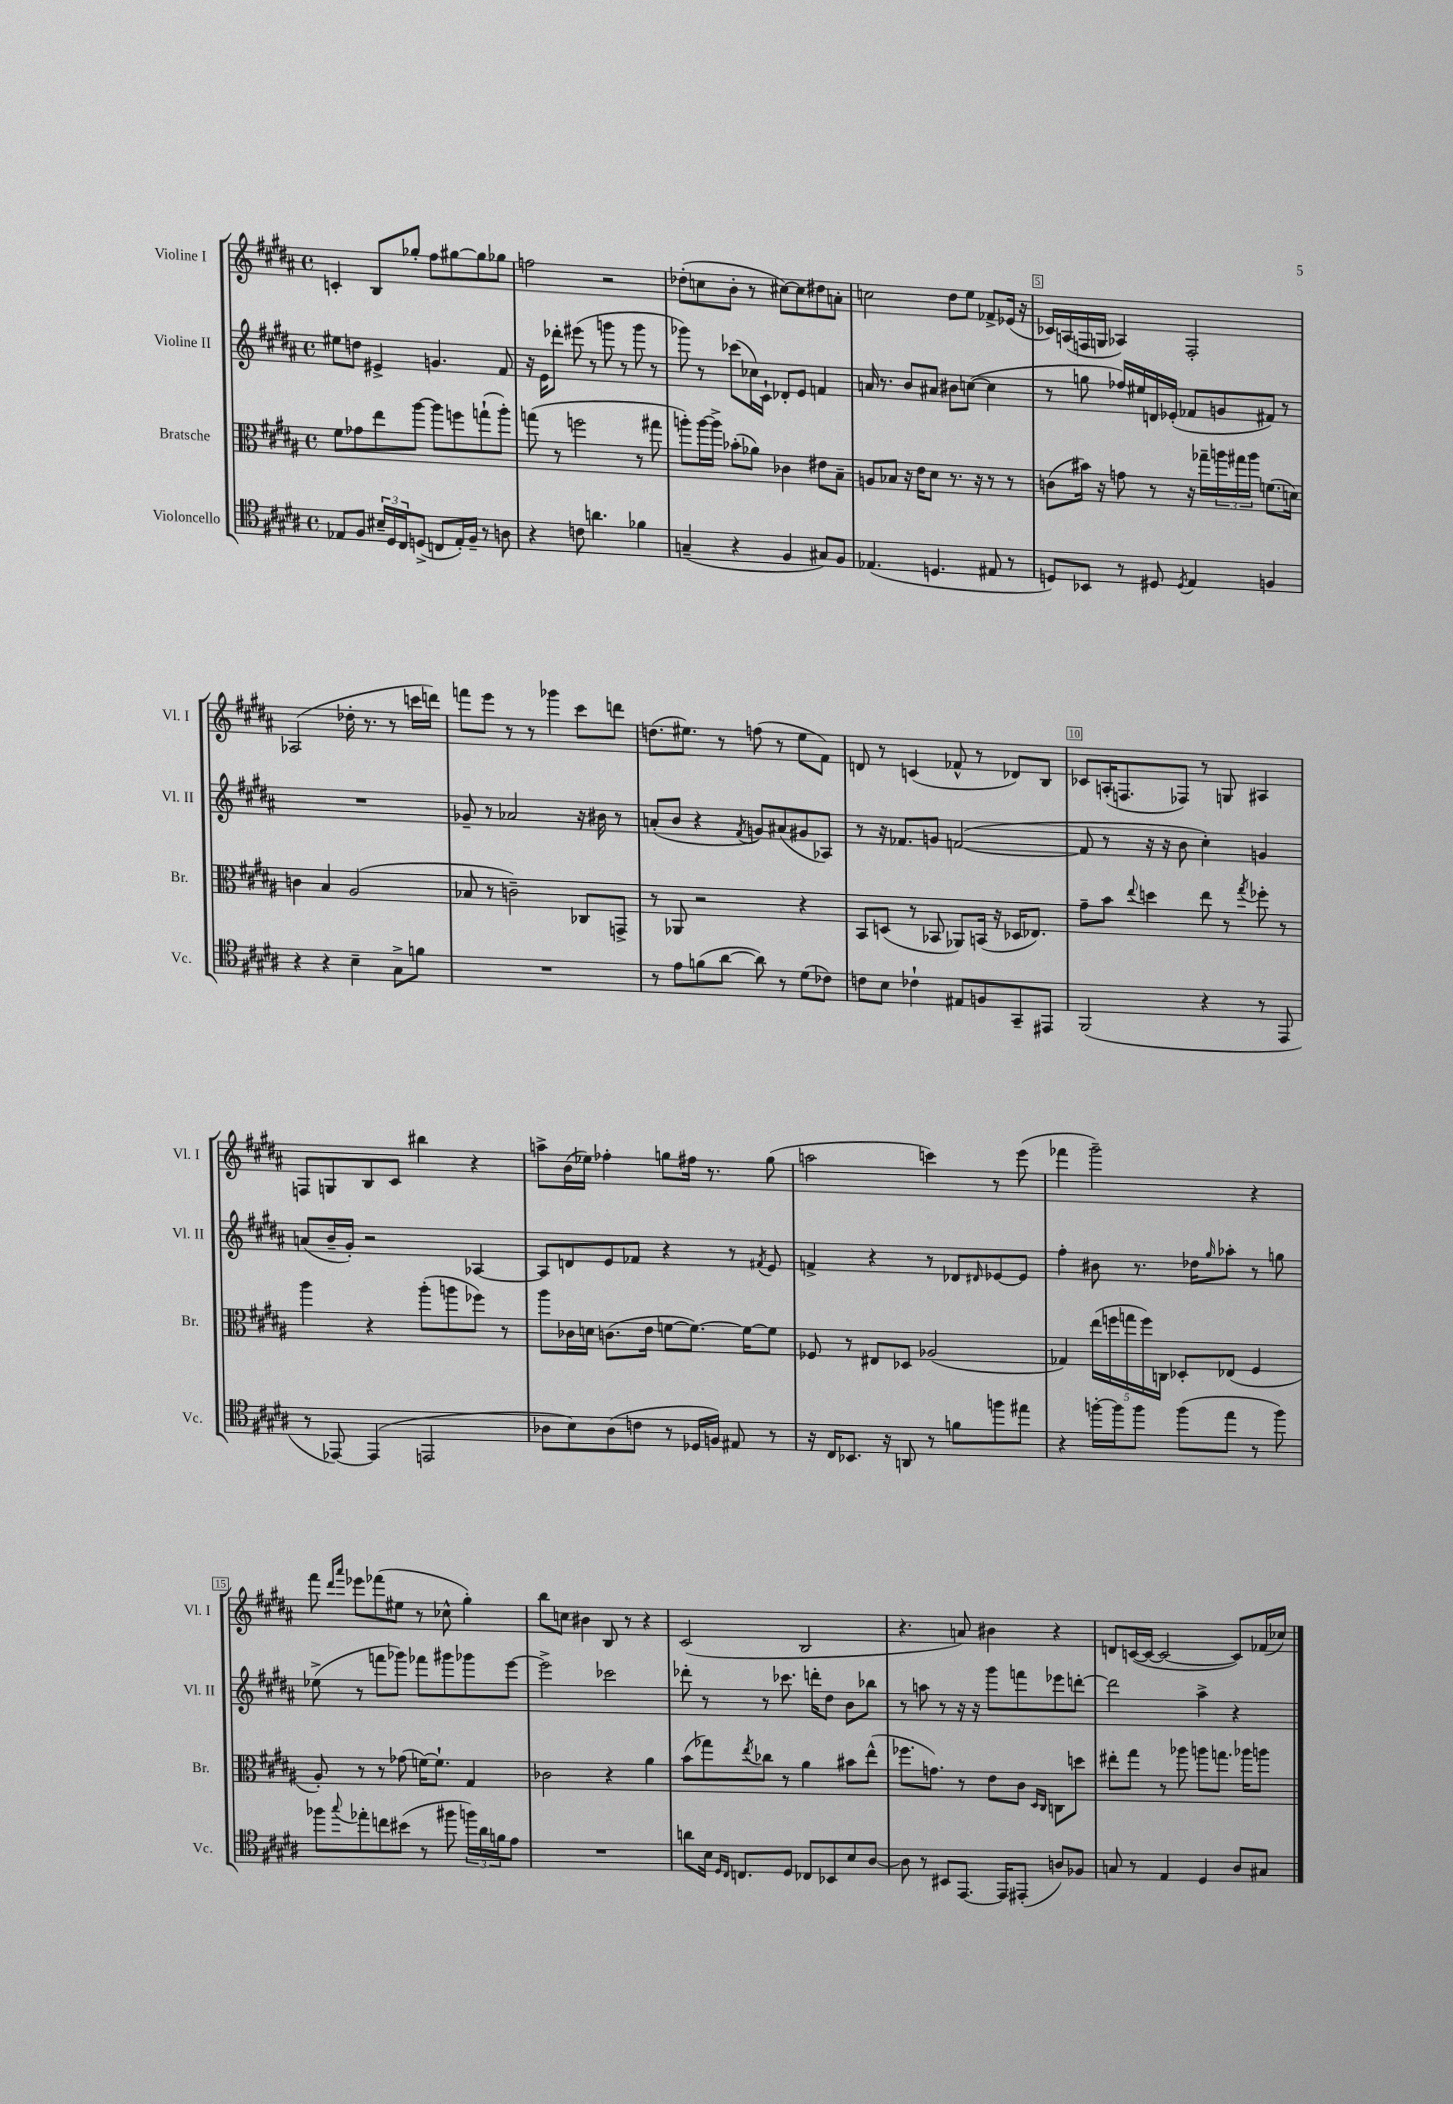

**kern	**kern	**kern	**kern
*staff4	*staff3	*staff2	*staff1
*clefC4	*clefC3	*clefG2	*clefG2
*k[f#c#g#d#a#]	*k[f#c#g#d#a#]	*k[f#c#g#d#a#]	*k[f#c#g#d#a#]
*M4/4	*M4/4	*M4/4	*M4/4
*met(c)	*met(c)	*met(c)	*met(c)
8E-	8f#	8ee#	4c'
8F#	8g-	8dd	.
24B#~	8ee	4e#^	8B
24D#	.	.	.
24C#	.	.	.
(8D^	[8aa#	.	8gg-'
8C	8aa#]	4.g	8ff#
16E-')	8ff	.	[8gg#
16F#~	.	.	.
8r	(8gg`	.	8gg#]
8A	8aa#')	8f#	8gg-
=	=	=	=
4r	(8gg	16r	2ff
.	.	16e	.
.	8r	8ddd-'	.
8c	2ff	(8eee#	.
4.a	.	8r	.
.	.	8ggg	2r
.	.	8r	.
4f-	8r	8ggg	.
.	8gg#	8r	.
=	=	=	=
(4G~	8aa')	8ggg-)	(8dd-'
.	[16aa	8r	8cc
.	16aa^]	.	.
4r	(8b-'	(8ccc-	8b'
.	8a-)	16cc-)	8r
.	.	16c#`	.
4F#	4c-	8d-'	[8cc#)
.	.	8e	8cc#]
8G#)	8e#	4f	8dd#
8F#	8B~	.	8a'
=	=	=	=
(4.E-	8A	16a	2cc
.	.	8.r	.
.	8B-	.	.
.	16r	8b	.
.	16e	.	.
4.D	8d#	8a#	.
.	8.r	8b#	8dd#
.	.	([8cc	8ee
.	16r	.	.
8E#	8r	4cc]	8f-^
8r	8r	.	(16e-
.	.	.	16r
=	=	=	=
8D)	(8c	8r	16c-)
.	.	.	(16A
8BB-	16b#)	8gg	16F
.	16r	.	16G
8r	8g	16ff-)	4A-)
.	.	16ee#	.
8D#	8r	16d	.
.	.	(16e-'	.
8qD#	.	.	.
4E	16r	8f-	2F'
.	16gg-~	.	.
.	24aa	8g	.
.	24gg#	.	.
.	24aa	.	.
4F	(8.f	8f#)	.
.	.	8r	.
.	16d)	.	.
=	=	=	=
4r	4c	1r	(2A-
4r	4B	.	.
4B~	(2A#	.	16dd-'
.	.	.	8.r
8G#^	.	.	8r
8f	.	.	16ccc
.	.	.	16ddd)
=	=	=	=
1r	8B-	8g-~	8fff
.	8r	8r	8eee
.	2c~)	2a-	8r
.	.	.	8r
.	.	.	4ggg-
.	8C-	16r	8ccc#
.	.	16b#	.
.	8GG^	8r	8ddd
=	=	=	=
8r	8r	(8a'	(8.dd
8e	8AA-	8b	.
.	.	.	8.ee#)
(8f	2r	4r	.
[8a#	.	.	8r
.	.	8qf#	.
8a#])	.	8g)	(8ff
8r	.	(8a#	8r
(8d#	4r	8g#	8ee#
8c-)	.	8A-)	8f#)
=	=	=	=
8c	8BB	8r	8d
8B	(8D	16r	8r
.	.	8.f-	.
4c-`	8r	.	(4c
.	8BB-	8g	.
8E#	8AA-)	([2f	8f-^^
8F	(16BB	.	8r
.	16r	.	.
8GG#~	16D-	.	8d-)
.	8.E-)	.	.
8EE#	.	.	8B
=	=	=	=
(2FF#	8g#~	8f]	8c-
.	8b	8r	(16A'
.	.	.	8.F
.	8qqee	.	.
.	4dd	16r	.
.	.	16r	.
.	.	8b	8F-)
4r	8ee	4cc#')	8r
.	8r	.	8G
.	8qgg#	.	.
8r	8ff-'	4g	4A#
8EE	8r	.	.
=	=	=	=
8r	4aa#	(8a	8F
[8EE-)	.	16b~	8G
.	.	16g#')	.
(4EE-]	4r	2r	8B
.	.	.	8c#
2EE	(8aa#'	.	4bb#
.	8aa	.	.
.	8ff-)	[4A-	4r
.	8r	.	.
=	=	=	=
8A-	8aa#	8A-]	8aa^
8B)	16c-	8d	(16b
.	16d	.	16ee-)
(8A-	(8.c	8e	4ff-'
8c	.	8f-	.
.	16e	.	.
8r	[8f	4r	8gg
16D-	8.f_)	.	16ff#
16F)	.	.	8.r
8E#	.	8r	.
.	16f_	.	.
.	.	8qf#	.
8r	8f]	8e	(8gg
=	=	=	=
16r	8F-	4f^	2aa
16C#	.	.	.
8.BB-	8r	.	.
.	8E#	4r	.
16r	.	.	.
8AA	8D-	.	.
8r	(2A-	8r	4ccc)
8f	.	8d-	.
.	.	16qqd#	.
8ff	.	[8e-	8r
8ee#	.	8e-]	(8eee
=	=	=	=
4r	4G-)	4ff#'	4fff-
[16ff'	(20ee	8b#	2ggg#~)
.	20ff	.	.
16ff]	.	.	.
.	20gg	.	.
8ff	.	8.r	.
.	20ff)	.	.
.	20C	.	.
(8ff	8D-'	.	.
.	.	16dd-	.
.	.	16qqgg#	.
8ee	(8E-	8aa-'	.
8r	4F#	8r	4r
8ff)	.	8gg	.
=	=	=	=
8ff-	8A#')	(8ee-^	8fff#
.	.	.	16qqddd#
8qqgg#	.	.	16qqaaa#
8ee-'	8r	8r	8eee-
8cc	8r	8fff	(8fff-
(8b#	(8g-	8ggg-)	8ee#
8r	[16f)	8fff-	8r
.	8.f`]	.	.
8ff#	.	8ggg#	8cc-^^
24ff)	4G#	8ggg-	4gg#')
24a#	.	.	.
24f	.	.	.
8e	.	[8eee	.
=	=	=	=
1r	2c-	2eee^]	8bb
.	.	.	8cc
.	.	.	4b#
.	4r	2ccc-	8B
.	.	.	8r
.	4a#	.	4r
=	=	=	=
8a	(8b	8ddd-'	(2c#
16B	8gg-)	8r	.
16qqD#	.	.	.
16qqC#	.	.	.
8.C	.	.	.
.	8qee	.	.
.	8cc-	8r	.
8D#	8r	8.ccc-	.
8C-	4a#	.	2B
.	.	16ddd'	.
8BB-	.	8dd#	.
8B	8b#	8b	.
[8A#	(8ee^^	8bb-	.
=	=	=	=
8A#]	8.ff-	8r	4.r
8r	.	8aa	.
.	8.g)	.	.
8BB#	.	8r	.
[8.EE	8r	16r	8a)
.	.	16r	.
.	8e	8ggg#	4b#
16EE]	.	.	.
(8EE#'	8c#	8fff	.
.	16qqD#	.	.
.	16qqC#	.	.
8A)	8C	8eee-	4r
8F-	8dd	[8ddd'	.
=	=	=	=
8G	8ee#'	2ddd]	8d
8r	8gg#	.	([16c
.	.	.	16c_
4E	8r	.	2c_
.	8aa-	.	.
4D#	8aa	4aa#^	.
.	8.gg	.	.
8A#	.	4r	8c])
.	16aa-	.	.
8G#	8aa	.	(16f-
.	.	.	16cc-)
==	==	==	==
*-	*-	*-	*-
